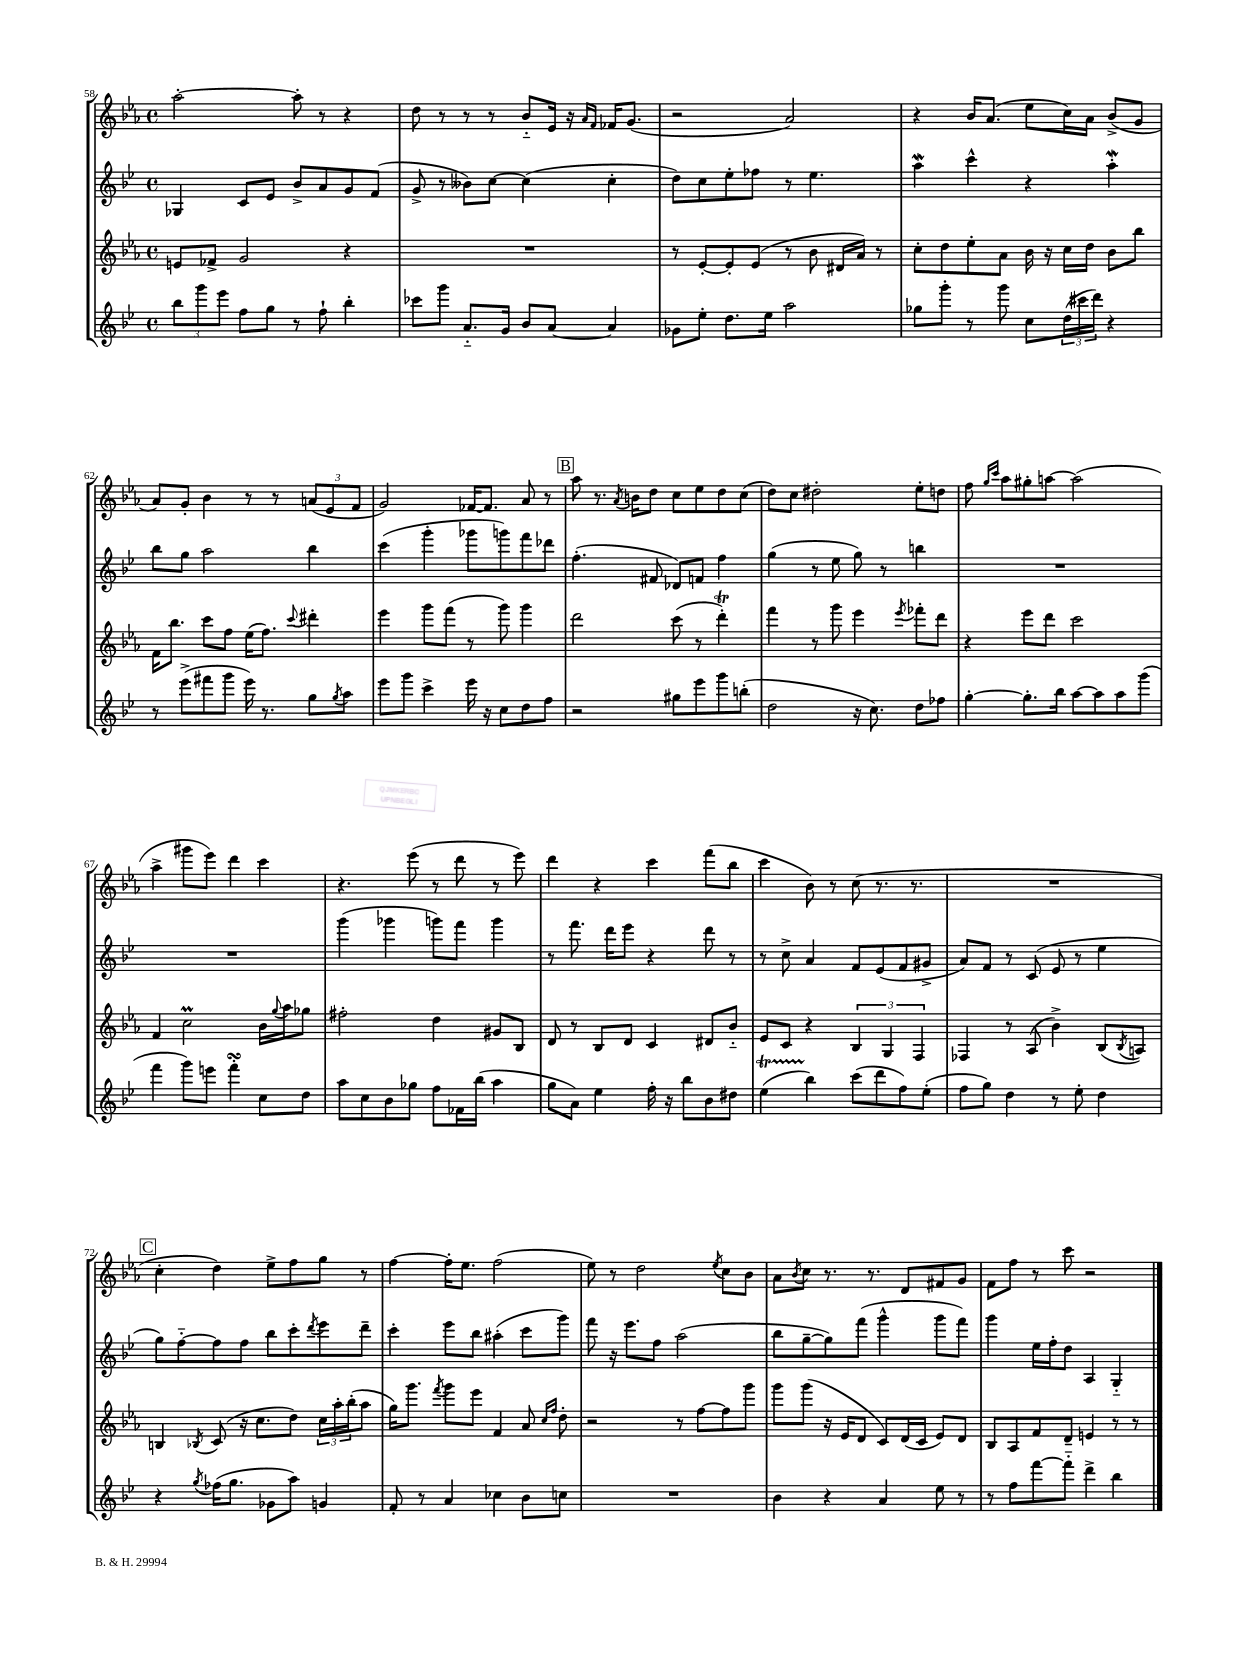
<<
\new StaffGroup <<
\new Staff = "s0" {
    \clef treble \key ees \major \defaultTimeSignature \time 4/4
    aes''2~-. aes''8-. r8 r4 |
    d''8 r8 r8 r8 bes'8-_ ees'16 r16 \grace { aes'16 f'16 } fes'16 g'8.( |
    r2 aes'2) |
    r4 bes'16 aes'8.( ees''8 c''16) aes'16 bes'8->( g'8 |
    aes'8) g'8-. bes'4 r8 r8 \tuplet 3/2 { a'8( ees'8 f'8 } |
    g'2) fes'16~ fes'8. aes'8 r8 |
    \mark \markup { \box "B" } aes''8 r8. \acciaccatura { aes'8 } b'16 d''8 c''8 ees''8 d''8 c''8( |
    d''8) c''8 dis''2-. ees''8-. d''8 |
    f''8 \grace { g''16 c'''16 } aes''8 gis''8-. a''8~ a''2( |
    aes''4-> gis'''8 ees'''8) d'''4 c'''4 |
    r4. ees'''8( r8 d'''8 r8 ees'''8) |
    d'''4 r4 c'''4 f'''8( bes''8 |
    c'''4 bes'8) r8 c''8( r8. r8. |
    R1 |
    \mark \markup { \box "C" } c''4-. d''4) ees''8-> f''8 g''8 r8 |
    f''4~ f''16-. ees''8. f''2( |
    ees''8) r8 d''2 \acciaccatura { ees''8 } c''8 bes'8 |
    aes'8 \acciaccatura { bes'8 } c''8 r8. r8. d'8 fis'8 g'8 |
    f'8 f''8 r8 c'''8 r2 \bar "|." |
}
\new Staff = "s1" {
    \clef treble \key bes \major \defaultTimeSignature \time 4/4
    ges4 c'8 ees'8 bes'8-> a'8 g'8 f'8( |
    g'8-> r8 beses'8) c''8~ c''4( c''4-. |
    d''8) c''8 ees''8-. fes''8 r8 ees''4. |
    a''4\mordent c'''4-^ r4 a''4-.\mordent |
    bes''8 g''8 a''2 bes''4 |
    c'''4( g'''4-. ges'''8 g'''8) f'''8 des'''8 |
    \mark \markup { \box "B" } f''4.-.( fis'8 des'8) f'8 f''4 |
    g''4( r8 ees''8 g''8) r8 b''4 |
    R1 |
    R1 |
    g'''4( ges'''4 g'''8) f'''8 g'''4 |
    r8 f'''8. d'''16 ees'''8 r4 d'''8 r8 |
    r8 c''8-> a'4 f'8 ees'8( f'8 gis'8-> |
    a'8) f'8 r8 c'8( ees'8 r8 ees''4 |
    \mark \markup { \box "C" } g''8) f''8~-_ f''8 f''8 bes''8 c'''8-. \acciaccatura { d'''8 } ees'''8 d'''8-- |
    c'''4-. ees'''8 bes''8 ais''4-.( c'''8 g'''8) |
    f'''8 r16 ees'''8. f''8 a''2( |
    bes''8 g''8~-- g''8) f'''8( g'''4-^ g'''8 f'''8) |
    g'''4 ees''16 f''16-. d''8 a4 g4-_ \bar "|." |
}
\new Staff = "s2" {
    \clef treble \key ees \major \defaultTimeSignature \time 4/4
    e'8 fes'8-> g'2 r4 |
    R1 |
    r8 ees'8~-. ees'8-. ees'8( r8 bes'8 dis'16 aes'16) r8 |
    c''8-. d''8 ees''8-. aes'8 bes'16 r16 c''16 d''16 bes'8 bes''8 |
    f'16 bes''8. c'''8 f''8 ees''16( f''8.) \appoggiatura { c'''8 } dis'''4-. |
    ees'''4 g'''8 f'''8( r8 g'''8) g'''4 |
    \mark \markup { \box "B" } d'''2 c'''8( r8 d'''4-.\trill) |
    f'''4 r8 g'''8 ees'''4 \acciaccatura { ees'''8 } fes'''8-. d'''8 |
    r4 ees'''8 d'''8 c'''2 |
    f'4 c''2\prall bes'16 \appoggiatura { g''8 } aes''16 ges''8 |
    fis''2-. d''4 gis'8 bes8 |
    d'8 r8 bes8 d'8 c'4 dis'8 bes'8-_ |
    ees'8 c'8 r4 \tuplet 3/2 { bes4 g4 f4 } |
    fes4 r8 aes8( bes'4->) bes8( \acciaccatura { bes8 } a8) |
    \mark \markup { \box "C" } b4 \acciaccatura { bes8 } c'8( r16 c''8. d''8) \tuplet 3/2 { c''16 aes''16-. bes''16-.( } aes''8 |
    g''16) g'''8. \acciaccatura { f'''8 } g'''8 ees'''8 f'4 aes'8 \grace { c''16 f''16 } d''8-. |
    r2 r8 f''8~ f''8 g'''8 |
    g'''8 g'''8( r16 ees'16 d'8 c'8) d'16( c'16 ees'8) d'8 |
    bes8 aes8 f'8 d'8-- e'4 r8 r8 \bar "|." |
}
\new Staff = "s3" {
    \clef treble \key bes \major \defaultTimeSignature \time 4/4
    \tuplet 3/2 { bes''8 g'''8 ees'''8 } f''8 g''8 r8 f''8-! bes''4-. |
    ces'''8 g'''8 a'8.-_ g'16 bes'8 a'8~ a'4 |
    ges'8 ees''8-. d''8. ees''16 a''2 |
    ges''8 g'''8-. r8 g'''8 c''8 \tuplet 3/2 { d''16( cis'''16 d'''16) } r4 |
    r8 ees'''8->( fis'''8 g'''8 ees'''16) r8. g''8 \acciaccatura { g''8 } a''8 |
    ees'''8 g'''8 c'''4-> ees'''16 r16 c''8 d''8 f''8 |
    \mark \markup { \box "B" } r2 gis''8 ees'''8 g'''8 b''8-.( |
    d''2 r16 c''8.) d''8 fes''8 |
    g''4~-. g''8.-. bes''16 a''8~ a''8 a''8 g'''8( |
    f'''4 g'''8) e'''8 f'''4-.\turn c''8 d''8 |
    a''8 c''8 bes'8 ges''8 f''8 fes'16 bes''16( a''4 |
    g''8 a'8) ees''4 f''16-. r16 bes''8 bes'8 dis''8 |
    ees''4\startTrillSpan( bes''4\stopTrillSpan) c'''8( d'''8 f''8) ees''8-.( |
    f''8 g''8) d''4 r8 ees''8-. d''4 |
    \mark \markup { \box "C" } r4 \acciaccatura { g''8 } fes''16( g''8. ges'8 a''8) g'4 |
    f'8-. r8 a'4 ces''4 bes'8 c''8 |
    R1 |
    bes'4 r4 a'4 ees''8 r8 |
    r8 f''8 f'''8~ f'''8-_ d'''4-> bes''4 \bar "|." |
}
>>
>>
\layout { \context { \Score currentBarNumber = #58 } }
